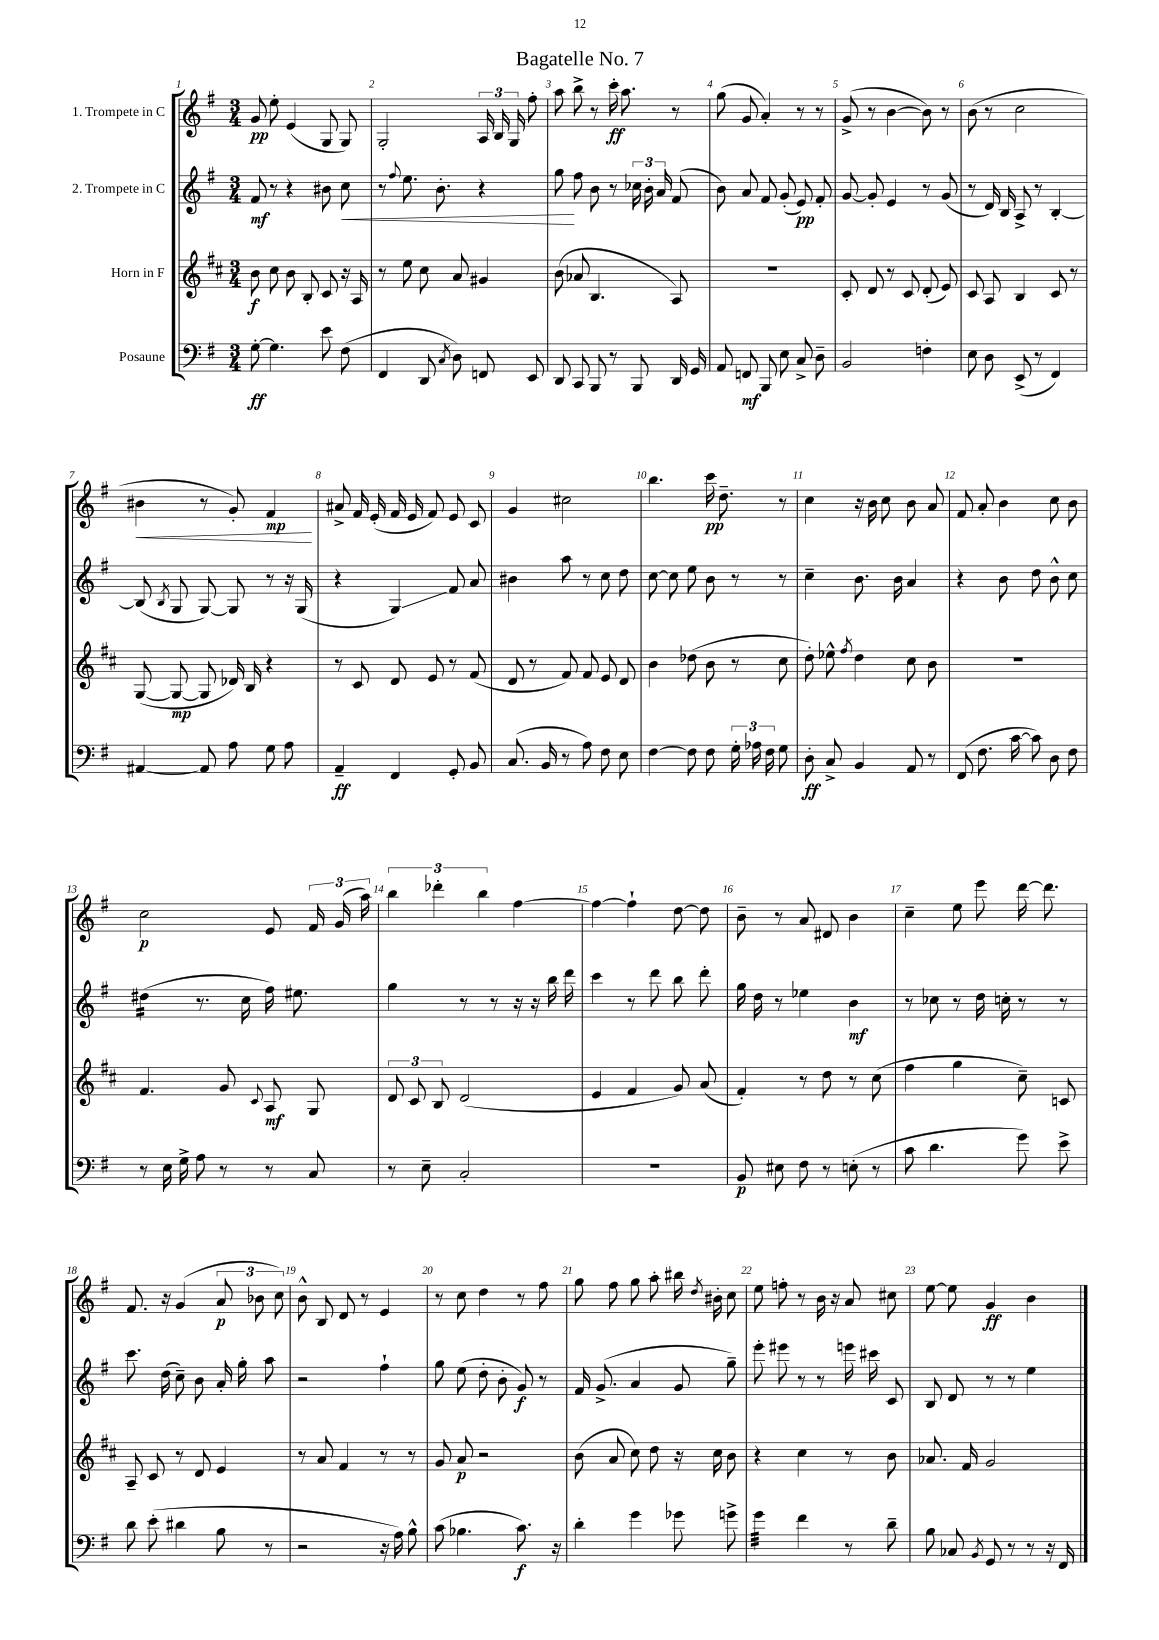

**kern	**kern	**kern	**kern
*staff4	*staff3	*staff2	*staff1
*clefF4	*clefG2	*clefG2	*clefG2
*k[f#]	*k[f#c#]	*k[f#]	*k[f#]
*M3/4	*M3/4	*M3/4	*M3/4
[8G'	8b	8f#	8g
4.G]	8cc#	8r	8ee'
.	8b	4r	(4e
.	8B'	.	.
8e	8c#	8b#	8G
(8F#	16r	8cc	8G)
.	16A	.	.
=	=	=	=
4FF#	8r	8r	2G'
.	.	8qqff#	.
.	8ee	8.ee	.
8DD	8cc#	.	.
.	.	8.b'	.
8qC	.	.	.
8D)	8a	.	.
8FF	4g#	4r	24A
.	.	.	24B
.	.	.	24G
8EE	.	.	8ff#'
=	=	=	=
8DD	(8b	8gg	8aa
8CC	8a-	8ff#	8bb^
8BBB	4.B	8b	8r
8r	.	8r	16ccc'
.	.	.	8.aa
8BBB	.	24cc-	.
.	.	24b'	.
.	.	24a	.
16DD	8A)	(8f#	8r
16GG	.	.	.
=	=	=	=
8AA	2.r	8b)	(8gg
8FF	.	8a	8g
8BBB	.	8f#	4a')
8E	.	(8g'	.
8C^	.	8e)	8r
8D~	.	8f#'	8r
=	=	=	=
2BB	8c#'	[8g	(8g^
.	8d	8g']	8r
.	8r	4e	[4b
.	8c#	.	.
4F'	(8d'	8r	8b])
.	8e)	(8g	8r
=	=	=	=
8E	8c#	8r	(8b
8D	8A	16d)	8r
.	.	16B	.
(8EE^	4B	8A^	2cc
8r	.	8r	.
4FF#)	8c#	[4B'	.
.	8r	.	.
=	=	=	=
[4AA#	([8G	(8B]	4b#
.	.	8qB	.
.	8G_	8G	.
8AA#]	8G]	[8G)	8r
8A	16d-)	8G]	8g')
.	16B	.	.
8G	4r	8r	4f#
8A	.	16r	.
.	.	(16G	.
=	=	=	=
4AA~	8r	4r	8a#^
.	8c#	.	16f#
.	.	.	(16e'
4FF#	8d	4G)	16f#
.	.	.	16e
.	8e	.	8f#)
8GG'	8r	8f#	8e
8BB	(8f#	8a	8c
=	=	=	=
(8.C	8d	4b#	4g
.	8r	.	.
16BB	.	.	.
8r	8f#)	8aa	2cc#
8A)	8f#	8r	.
8F#	8e	8cc	.
8E	8d	8dd	.
=	=	=	=
[4F#	4b	[8cc	4.bb
.	.	8cc]	.
8F#]	(8dd-	8ee	.
8F#	8b	8b	16ccc
.	.	.	8.dd~
24G'	8r	8r	.
24A-	.	.	.
24F#	.	.	.
8G	8cc#	8r	8r
=	=	=	=
8D'	8dd')	4cc~	4cc
8C^	8ee-^^	.	.
.	8qff#	.	.
4BB	4dd	8.b	16r
.	.	.	16b
.	.	.	8cc
.	.	16b	.
8AA	8cc#	4a	8b
8r	8b	.	8a
=	=	=	=
(8FF#	2.r	4r	8f#
8.F#	.	.	8a'
.	.	8b	4b
[16c	.	.	.
8c])	.	8dd	.
8D	.	8b^^	8cc
8F#	.	8cc	8b
=	=	=	=
8r	4.f#	(4dd#	2cc
16E	.	.	.
16G^	.	.	.
8A	.	8.r	.
8r	8g	.	.
.	.	16cc	.
.	8qqc#	.	.
8r	8A	16ff#)	8e
.	.	8.ee#	.
8C	8G	.	24f#
.	.	.	(24g
.	.	.	24aa)
=	=	=	=
8r	12d	4gg	6bb
.	12c#	.	.
8E~	.	.	.
.	12B	.	6ddd-'
2C'	(2d	8r	.
.	.	.	6bb
.	.	8r	.
.	.	16r	[4ff#
.	.	16r	.
.	.	16bb	.
.	.	16ddd	.
=	=	=	=
2.r	4e	4ccc	4ff#_
.	4f#	8r	4ff#`]
.	.	8ddd	.
.	8g)	8bb	[8dd
.	(8a	8ddd'	8dd]
=	=	=	=
8BB	4f#')	16gg	8b~
.	.	16dd	.
8E#	.	8r	8r
8F#	8r	4ee-	8a
8r	8dd	.	8d#
(8E'	8r	4b	4b
8r	(8cc#	.	.
=	=	=	=
8c	4ff#	8r	4cc~
4.d	.	8cc-	.
.	4gg	8r	8ee
.	.	16dd	8eee
.	.	16cc'	.
8g)	8cc#~)	8r	[16ddd
.	.	.	8.ddd]
8e^	8c	8r	.
=	=	=	=
8d	8A~	8.ccc	8.f#
(8e'	8c#	.	.
.	.	(16dd	16r
4d#	8r	8cc~)	(4g
.	8d	8b	.
8B	4e	16a'	12a
.	.	16gg'	.
.	.	.	12b-
8r	.	8aa	.
.	.	.	12cc)
=	=	=	=
2r	8r	2r	8b^^
.	8a	.	8B
.	4f#	.	8d
.	.	.	8r
16r	8r	4ff#`	4e
16A)	.	.	.
8B^^	8r	.	.
=	=	=	=
(8c	8g	8gg	8r
4.B-	8a	(8ee	8cc
.	2r	8dd'	4dd
.	.	8b'	.
8.c)	.	8g)	8r
.	.	8r	8ff#
16r	.	.	.
=	=	=	=
4d'	(8b	16f#	8gg
.	.	(8.g^	.
.	8a	.	8ff#
4g	8cc#)	4a	8gg
.	8dd	.	8aa'
8g-	16r	8g	16bb#
.	.	.	8qdd
.	16cc#	.	16b#'
8g^	8b	8gg~)	8cc
=	=	=	=
4g	4r	8eee'	8ee
.	.	8eee#	8ff'
4f#	4cc#	8r	8r
.	.	8r	16b
.	.	.	16r
8r	8r	16eee	8a
.	.	16ccc#	.
8d~	8b	8c	8cc#
=	=	=	=
8B	8.a-	8B	[8ee
8C-	.	8d	8ee]
.	16f#	.	.
8qBB	.	.	.
8GG	2g	8r	4g
8r	.	8r	.
8r	.	4ee	4b
16r	.	.	.
16FF#	.	.	.
==	==	==	==
*-	*-	*-	*-
